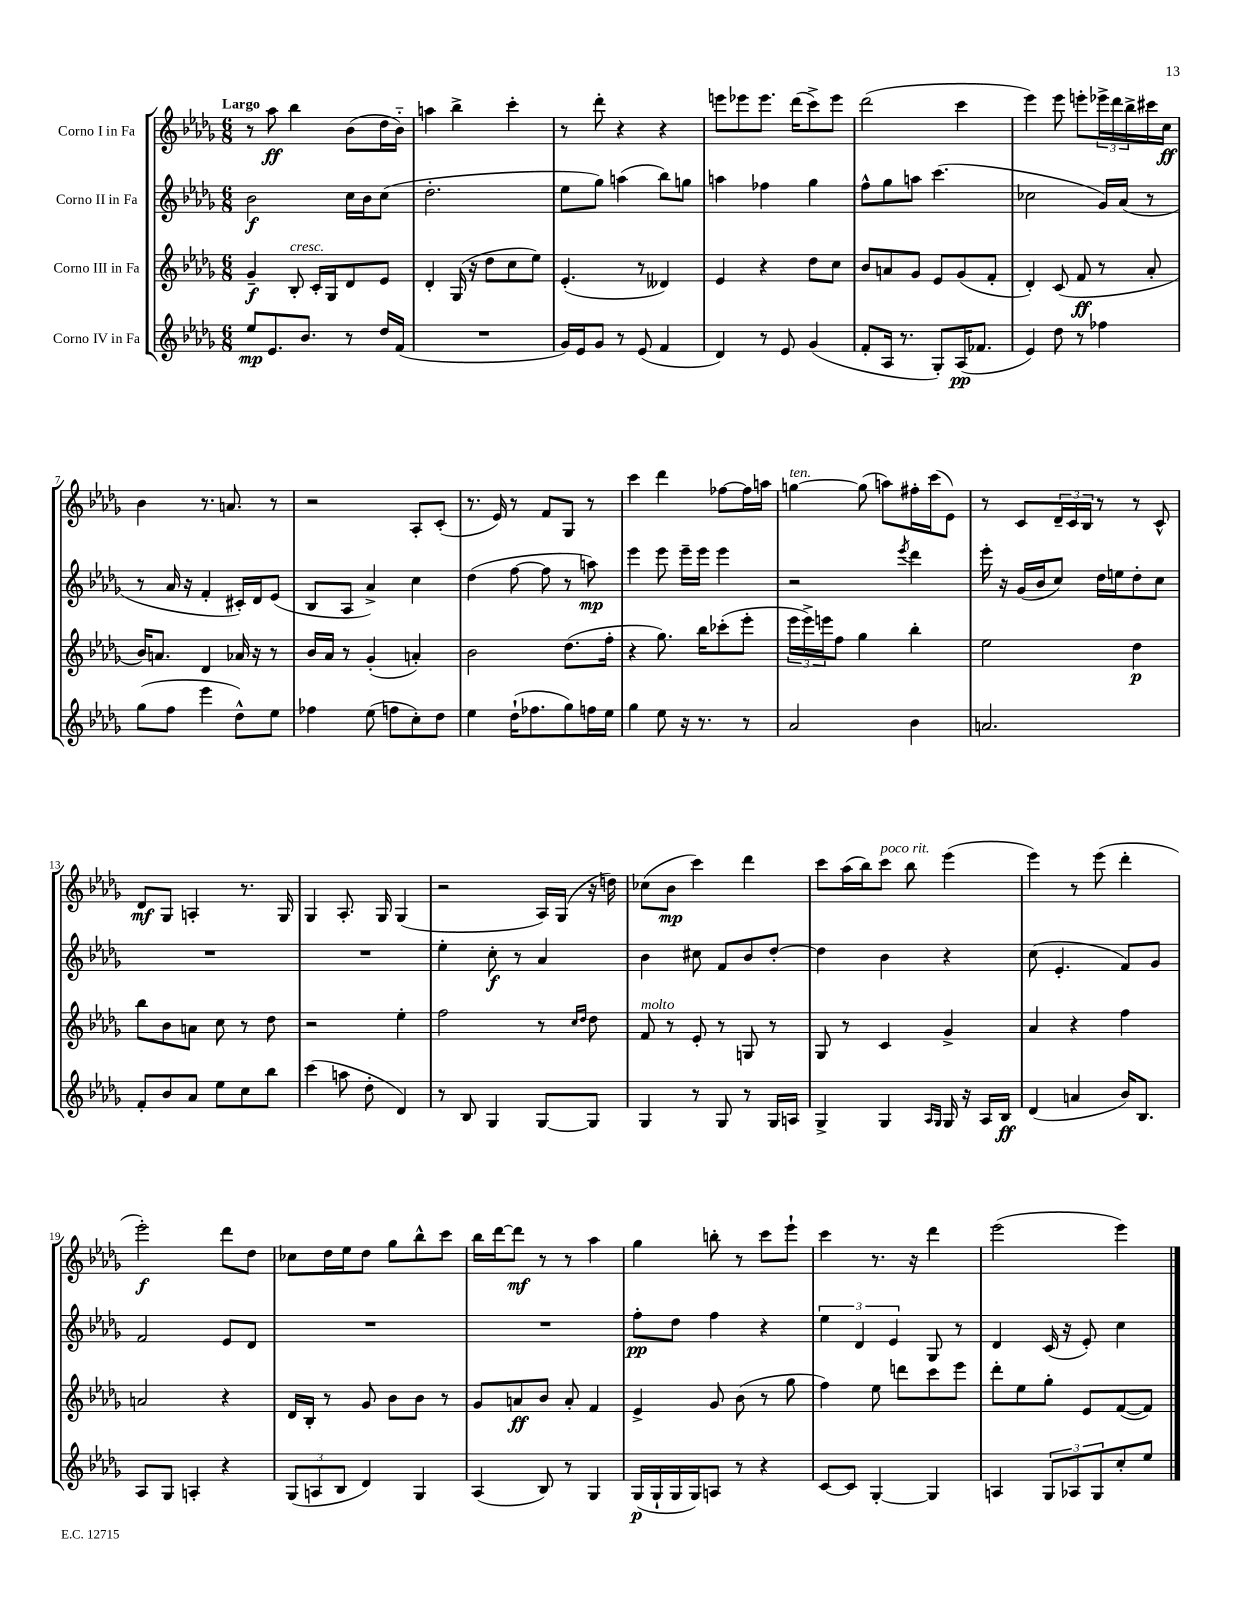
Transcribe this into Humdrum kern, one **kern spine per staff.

**kern	**kern	**kern	**kern
*staff4	*staff3	*staff2	*staff1
*clefG2	*clefG2	*clefG2	*clefG2
*k[b-e-a-d-g-]	*k[b-e-a-d-g-]	*k[b-e-a-d-g-]	*k[b-e-a-d-g-]
*M6/8	*M6/8	*M6/8	*M6/8
8ee-	4g-~	2b-	8r
8.e-	.	.	8aa-
.	8B-'	.	4bb-
8.b-	.	.	.
.	16c'	.	.
.	16G-	.	.
8r	8d-	16cc	(8b-
.	.	16b-	.
16dd-	8e-	(8cc	16dd-
(16f	.	.	16b-'~)
=	=	=	=
2.r	4d-'	2.dd-'	4aa
.	(16G-	.	4bb-^
.	16r	.	.
.	8dd-	.	.
.	8cc	.	4ccc'
.	8ee-)	.	.
=	=	=	=
16g-)	(4.e-'	8ee-	8r
16e-	.	.	.
8g-	.	8gg-)	8ddd-'
8r	.	(4aa	4r
(8e-	8r	.	.
4f	4d--)	8bb-)	4r
.	.	8gg	.
=	=	=	=
4d-)	4e-	4aa	8eee
.	.	.	8eee-
8r	4r	4ff-	8.eee-
8e-	.	.	.
.	.	.	(16ddd-
(4g-	8dd-	4gg-	8ccc^)
.	8cc	.	8eee-
=	=	=	=
8f'	8b-	8ff^^	(2ddd-
16A-	8a	8gg-	.
8.r	.	.	.
.	8g-	8aa	.
8G-')	8e-	(4.ccc	.
(16A-	(8g-	.	4ccc
8.f-	.	.	.
.	8f'	.	.
=	=	=	=
4e-)	4d-')	2cc-	4eee-)
8dd-	(8c	.	8eee-
8r	8f	.	8eee'
4ff-	8r	16g-)	24eee-^
.	.	.	24ddd-
.	.	(16a-	.
.	.	.	24bb-^
.	8a-'	8r	16ccc#
.	.	.	16cc
=	=	=	=
(8gg-	16b-)	8r	4b-
.	8.a	.	.
8ff	.	16a-	.
.	.	16r	.
4eee-	4d-	4f'	8.r
.	.	.	8.a
8dd-^^)	16a-	16c#')	.
.	16r	16d-	.
8ee-	8r	(8e-	8r
=	=	=	=
4ff-	16b-	8B-	2r
.	16a-	.	.
.	8r	8A-	.
(8ee-	(4g-'	4a-^)	.
8ff	.	.	.
8cc')	4a')	4cc	8A-'
8dd-	.	.	(8c'
=	=	=	=
4ee-	2b-	(4dd-	8.r
.	.	.	16e-)
(16dd-`	.	[8ff	8r
8.ff-	.	.	.
.	.	8ff]	8f
8gg-)	(8.dd-	8r	8G-
16ff	.	8aa)	8r
16ee-	16ff'	.	.
=	=	=	=
4gg-	4r	4eee-	4ccc
8ee-	8.gg-)	8eee-	4ddd-
16r	.	16eee-~	.
8.r	16bb-	16eee-	.
.	(8ccc-'	4eee-	[8ff-
8r	8eee-'	.	16ff-]
.	.	.	16aa
=	=	=	=
2a-	24eee-	2r	[4gg
.	24eee-^)	.	.
.	24eee	.	.
.	8ff	.	.
.	4gg-	.	(8gg]
.	.	.	8aa)
.	.	8qeee-	.
4b-	4bb-'	4ddd-	16ff#'
.	.	.	(16ccc
.	.	.	8e-)
=	=	=	=
2.a	2ee-	16eee-'	8r
.	.	16r	.
.	.	(16g-	8c
.	.	16b-	.
.	.	8cc)	24d-~
.	.	.	24c
.	.	.	24B-
.	.	16dd-	8r
.	.	16ee	.
.	4dd-	8dd-'	8r
.	.	8cc	8c^^
=	=	=	=
8f'	8bb-	2.r	8d-
8b-	8b-	.	8G-
8a-	8a	.	4A'
8ee-	8cc	.	.
8cc	8r	.	8.r
8bb-	8dd-	.	.
.	.	.	16G-
=	=	=	=
(4ccc	2r	2.r	4G-
8aa	.	.	8.A-'
8dd-'	.	.	.
.	.	.	16G-
4d-)	4ee-'	.	(4G-
=	=	=	=
8r	2ff	4ee-'	2r
8B-	.	.	.
4G-	.	8cc'	.
.	.	8r	.
[8G-	8r	4a-	16A-)
.	.	.	(16G-
.	16qqcc	.	.
.	16qqdd-	.	.
8G-]	8dd-	.	16r
.	.	.	16dd)
=	=	=	=
4G-	8f	4b-	(8cc-
.	8r	.	8b-
8r	8e-'	8cc#	4ccc)
8G-	8r	8f	.
8r	8G	8b-	4ddd-
16G-	8r	[8dd-'	.
16A	.	.	.
=	=	=	=
4G-^	8G-	4dd-]	8ccc
.	8r	.	(16aa-
.	.	.	16bb-)
4G-	4c	4b-	8ccc
.	.	.	8bb-
16qqA-	.	.	.
16qqG-	.	.	.
16G-	4g-^	4r	(4eee-
16r	.	.	.
16A-	.	.	.
16B-	.	.	.
=	=	=	=
(4d-	4a-	(8cc	4eee-)
.	.	4.e-'	.
4a	4r	.	8r
.	.	.	(8eee-
16b-)	4ff	8f)	4ddd-'
8.B-	.	.	.
.	.	8g-	.
=	=	=	=
8A-	2a	2f	2eee-')
8G-	.	.	.
4A'	.	.	.
4r	4r	8e-	8ddd-
.	.	8d-	8dd-
=	=	=	=
(12G-	16d-	2.r	8cc-
.	16B-'	.	.
12A	.	.	.
.	8r	.	16dd-
12B-	.	.	.
.	.	.	16ee-
4d-)	8g-	.	8dd-
.	8b-	.	8gg-
4G-	8b-	.	8bb-^^
.	8r	.	8ccc
=	=	=	=
(4A-	8g-	2.r	16bb-
.	.	.	[16ddd-
.	8a	.	8ddd-]
8B-)	8b-	.	8r
8r	8a'	.	8r
4G-	4f	.	4aa-
=	=	=	=
(16G-	4e-^	8ff'	4gg-
16G-`	.	.	.
16G-	.	8dd-	.
16G-)	.	.	.
8A	8g-	4ff	8bb'
8r	(8b-	.	8r
4r	8r	4r	8ccc
.	8gg-	.	8eee-`
=	=	=	=
[8c	4ff)	6ee-	4ccc
8c]	.	.	.
.	.	6d-	.
[4G-'	8ee-	.	8.r
.	.	6e-	.
.	8ddd	.	.
.	.	.	16r
4G-]	8ccc	8G-	4ddd-
.	8eee-	8r	.
=	=	=	=
4A	8ddd-'	4d-	(2eee-
.	8ee-	.	.
12G-	8gg-'	(16c	.
.	.	16r	.
12A-	.	.	.
.	8e-	8e-')	.
12G-	.	.	.
8cc'	([8f	4cc	4eee-)
8ee-	8f])	.	.
==	==	==	==
*-	*-	*-	*-
